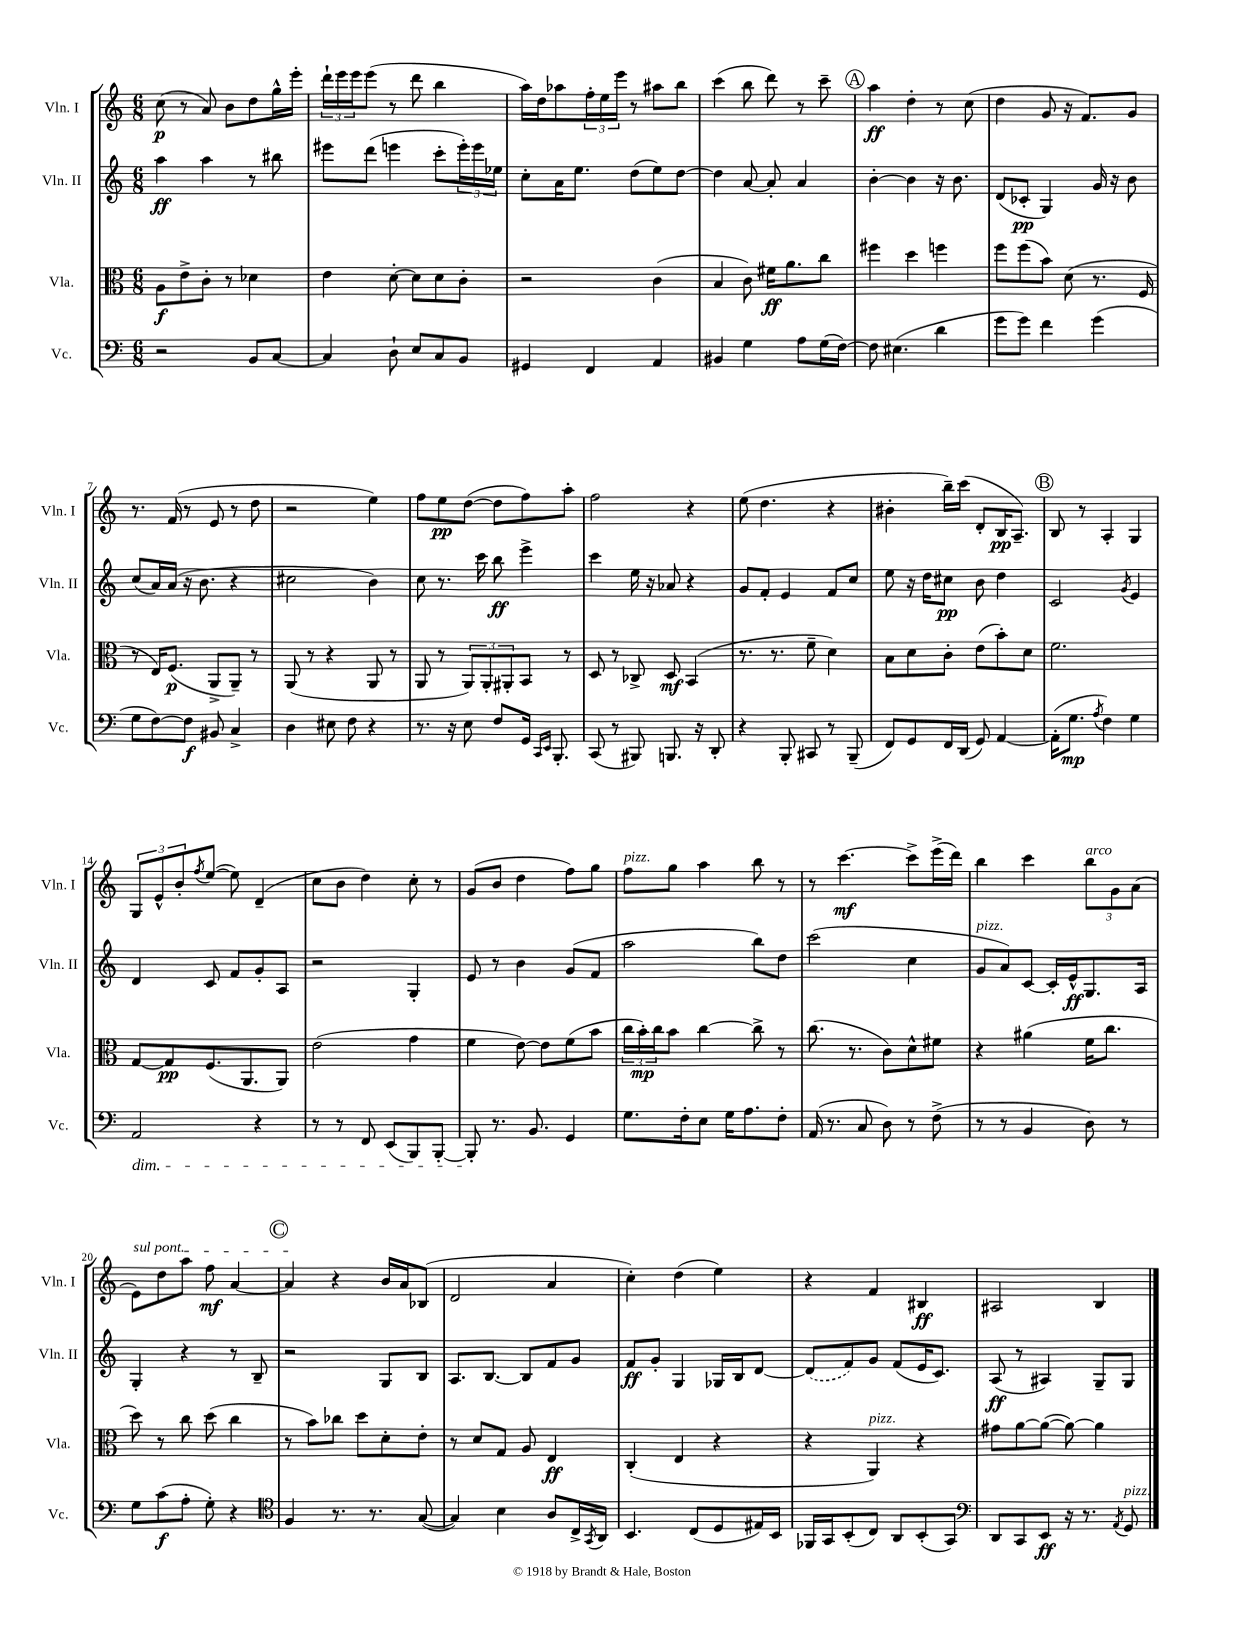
<<
\new StaffGroup <<
\new Staff = "s0" \with { instrumentName = "Vln. I" shortInstrumentName = "Vln. I" } {
    \clef treble \key c \major \numericTimeSignature \time 6/8
    c''8\p( r8 a'8) b'8 d''8 g''16-^ e'''16-. |
    \tuplet 3/2 { d'''16-! e'''16 e'''16 } e'''8( r8 d'''8 b''4 |
    a''16) d''16 aes''8 \tuplet 3/2 { f''16-. e''16 e'''16 } r8 ais''8 b''8 |
    c'''4( b''8 d'''8) r8 c'''8-- |
    \mark \markup { \circle "A" } a''4\ff d''4-. r8 c''8( |
    d''4 g'8 r16 f'8.) g'8 |
    r8. f'16( r8 e'8 r8 d''8 |
    r2 e''4) |
    f''8 e''8\pp d''8~( d''8 f''8) a''8-. |
    f''2 r4 |
    e''8( d''4. r4 |
    bis'4-. b''16--) c'''16( d'8-. b16\pp a8.--) |
    \mark \markup { \circle "B" } b8 r8 a4-. g4 |
    \tuplet 3/2 { g8 e'8-^ b'8-. } \acciaccatura { f''8 } e''8~( e''8) d'4--( |
    c''8 b'8 d''4) c''8-. r8 |
    g'8( b'8 d''4 f''8) g''8 |
    f''8^\markup { \italic "pizz." } g''8 a''4 b''8 r8 |
    r8 c'''4.~\mf c'''8-> e'''16->( d'''16) |
    b''4 c'''4 \tuplet 3/2 { b''8^\markup { \italic "arco" } g'8 a'8( } |
    \once \override TextSpanner.bound-details.left.text = \markup { \italic "sul pont." } e'8\startTextSpan) d''8 a''8 f''8\mf a'4~ |
    \mark \markup { \circle "C" } a'4\stopTextSpan r4 b'16 a'16 bes8( |
    d'2 a'4 |
    c''4-.) d''4( e''4) |
    r4 f'4 bis4\ff |
    ais2 b4 \bar "|." |
}
\new Staff = "s1" \with { instrumentName = "Vln. II" shortInstrumentName = "Vln. II" } {
    \clef treble \key c \major \numericTimeSignature \time 6/8
    a''4\ff a''4 r8 bis''8 |
    eis'''8 d'''8( e'''4 c'''8-. \tuplet 3/2 { e'''16-.) e'''16 ees''16 } |
    c''8-. a'16 e''8. d''8( e''8) d''8~ |
    d''4 a'8~ a'8-. a'4 |
    \mark \markup { \circle "A" } b'4~-. b'4 r16 b'8. |
    d'8( ces'8-.\pp g4) g'16 r16 b'8 |
    c''8( a'16) a'16( r16 b'8. r4 |
    cis''2 b'4) |
    c''8 r8. c'''16 b''8\ff e'''4-> |
    c'''4 e''16 r16 aes'8 r4 |
    g'8 f'8-. e'4 f'8 c''8 |
    e''8 r16 d''16 cis''8\pp b'8 d''4 |
    \mark \markup { \circle "B" } c'2 \acciaccatura { g'8 } e'4 |
    d'4 c'8 f'8 g'8-. a8 |
    r2 g4-. |
    e'8 r8 b'4 g'8( f'8 |
    a''2 b''8) d''8 |
    c'''2( c''4 |
    g'8^\markup { \italic "pizz." } a'8) c'8~ c'16-. e'16-^\ff g8. a16 |
    g4-. r4 r8 b8-- |
    \mark \markup { \circle "C" } r2 g8 b8 |
    a8. b8.~ b8 f'8 g'8 |
    f'8\ff g'8-. g4 ges16 b16 d'8~ |
    \once \slurDashed d'8( f'8) g'8 f'8( e'16 c'8.) |
    a8\ff( r8 ais4) g8-- g8 \bar "|." |
}
\new Staff = "s2" \with { instrumentName = "Vla." shortInstrumentName = "Vla." } {
    \clef alto \key c \major \numericTimeSignature \time 6/8
    a8\f e'8-> c'8-. r8 des'4 |
    e'4 d'8~-. d'8 d'8 c'8-. |
    r2 c'4( |
    b4 c'8) fis'16\ff a'8. c''8 |
    \mark \markup { \circle "A" } fis''4 d''4 f''4 |
    f''8 f''8( b'8) d'8( r8. f16 |
    r8 e16) f8.\p( a,8-> a,8--) r8 |
    a,8( r8 r4 a,8 r8 |
    a,8 r8 \tuplet 3/2 { a,8) a,8-. ais,8-. } b,8 r8 |
    d8 r8 ces8-> d8\mf b,4( |
    r8. r8. f'8-- d'4) |
    b8 d'8 c'8-. e'8( b'8-.) d'8 |
    \mark \markup { \circle "B" } f'2. |
    g8~ g8\pp f8.( a,8. a,8) |
    e'2( g'4 |
    f'4 e'8~) e'8 f'8( b'8 |
    \tuplet 3/2 { c''16 b'16-.\mp) c''16 } b'8 c''4~ c''8-> r8 |
    c''8.( r8. c'8) d'8-^ fis'8 |
    r4 ais'4( f'16 c''8. |
    d''8) r8 c''8 d''8( c''4 |
    \mark \markup { \circle "C" } r8 b'8) ces''8 d''8 d'8-. e'8-. |
    r8 d'8 g8 a8 e4\ff |
    c4-.( e4 r4 |
    r4 a,4^\markup { \italic "pizz." }) r4 |
    gis'8 a'8~ a'8~( a'8~) a'4 \bar "|." |
}
\new Staff = "s3" \with { instrumentName = "Vc." shortInstrumentName = "Vc." } {
    \clef bass \key c \major \numericTimeSignature \time 6/8
    r2 b,8 c8~ |
    c4 d8-! e8 c8 b,8 |
    gis,4 f,4 a,4 |
    bis,4 g4 a8 g16( f16~) |
    \mark \markup { \circle "A" } f8 eis4.( d'4 |
    g'8 g'8) f'4 g'4( |
    g8 f8~) f8\f bis,8 c4-> |
    d4 eis8 f8 r4 |
    r8. r16 e8 f8 g,16 \grace { c,16 e,16 } b,,8.-. |
    c,8( r8 bis,,8) b,,8. r16 d,8-. |
    r4 b,,8-. cis,8 r8 b,,8--( |
    f,8) g,8 f,16 d,16( g,8) a,4~ |
    \mark \markup { \circle "B" } a,16-.( g8.\mp \acciaccatura { a8 } f4) g4 |
    a,2\dim r4 |
    r8 r8 f,8 e,8( b,,8) b,,8~-. |
    b,,8-.\! r8. b,8. g,4 |
    g8. f16-. e8 g16 a8. f8-. |
    a,16( r8. c8 d8) r8 f8->( |
    r8 r8 b,4 d8) r8 |
    g8 c'8\f( a8-. g8-.) r4 |
    \mark \markup { \circle "C" } \clef tenor f4 r8. r8. g8~( |
    g4) b4 a8 c16-> \acciaccatura { g,8 } a,16 |
    b,4. c8( d8 eis16) b,16 |
    fes,16 g,16 b,8-.( c8) a,8 b,8-.( g,8) |
    \clef bass d,8 c,8 e,8\ff r16 r8. \acciaccatura { a,8 } g,8^\markup { \italic "pizz." } \bar "|." |
}
>>
>>
